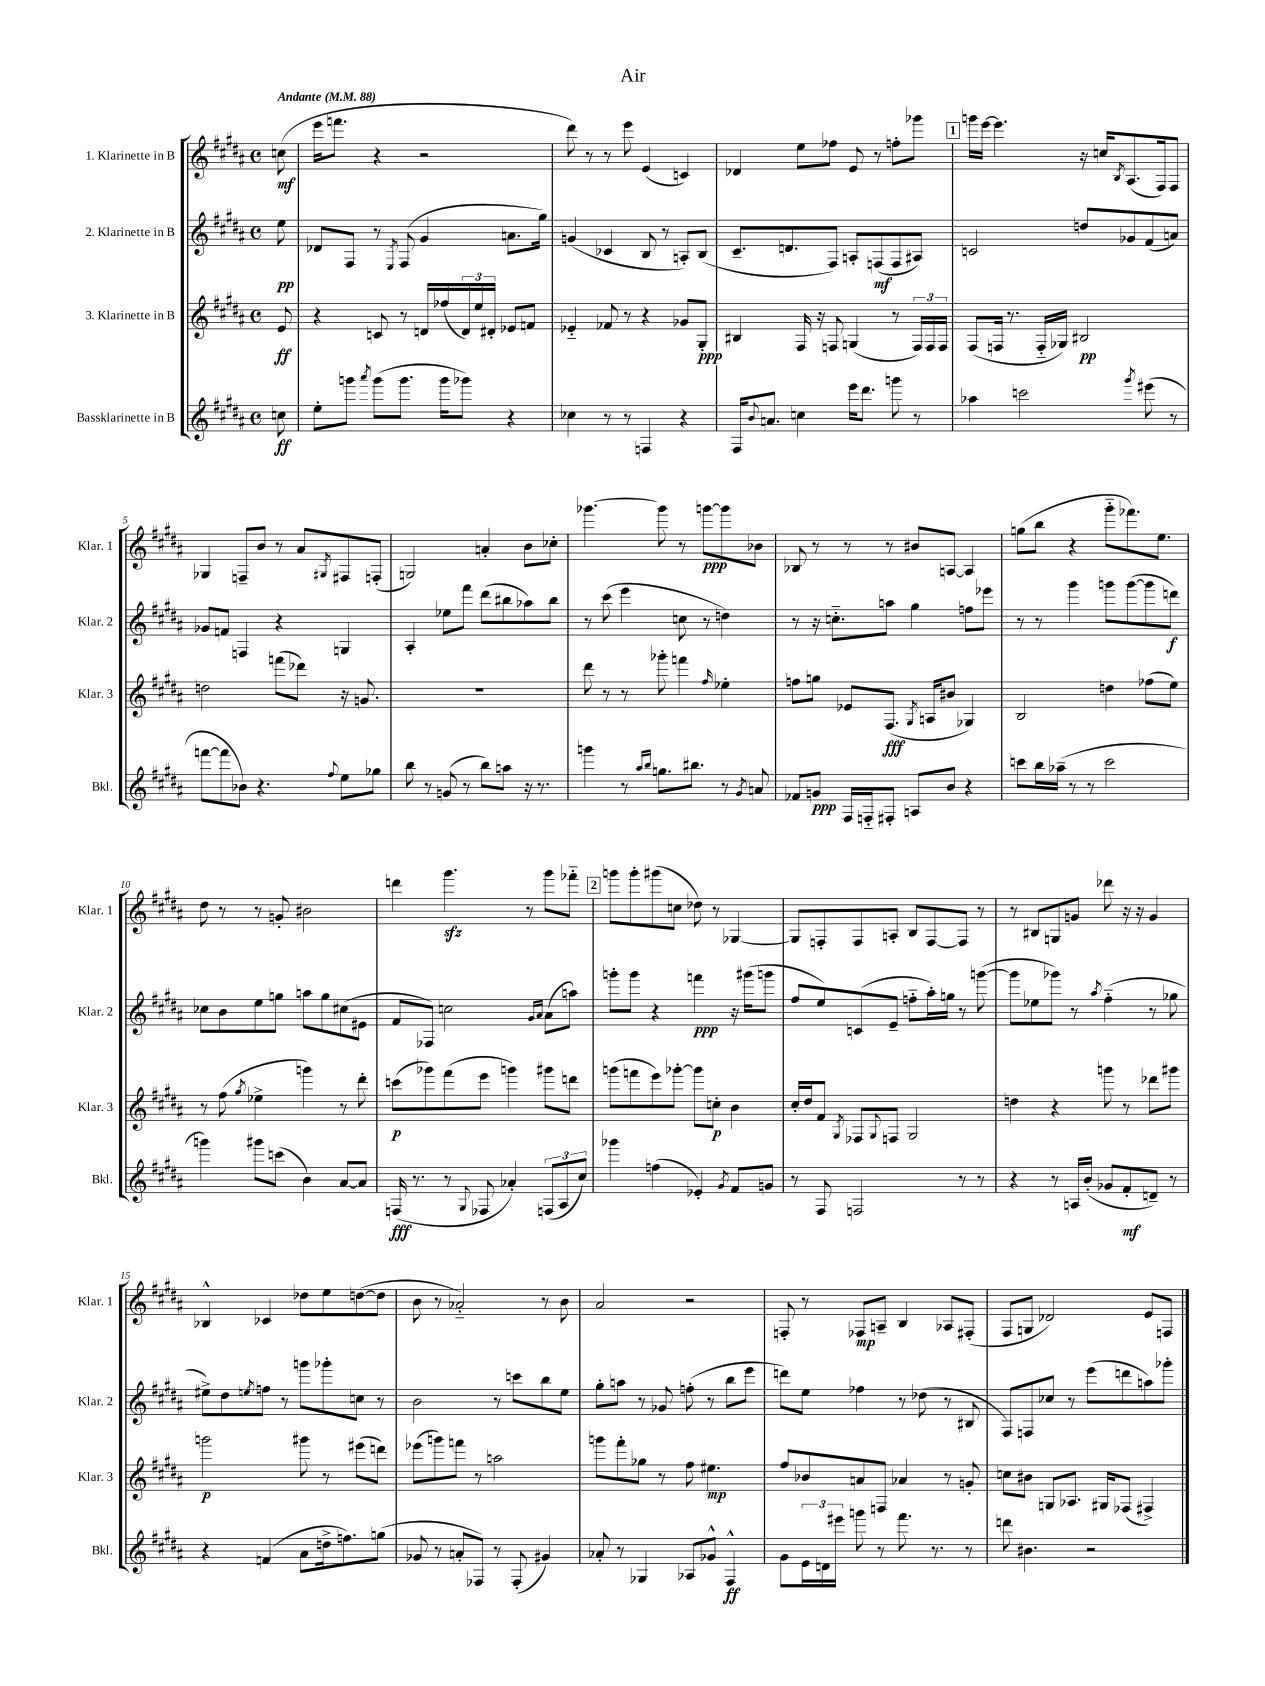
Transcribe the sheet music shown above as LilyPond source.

\header { title = "Air" }
<<
\new StaffGroup <<
\new Staff = "s0" \with { instrumentName = "1. Klarinette in B" shortInstrumentName = "Klar. 1" } {
    \clef treble \key b \major \defaultTimeSignature \time 4/4 \partial 8 \tempo "Andante" 4 = 88
    c''8\mf( |
    e'''16 f'''8. r4 r2 |
    dis'''8) r8 r8 e'''8 e'4( c'4) |
    des'4 e''8 fes''8 e'8 r8 f''8-. ges'''8 |
    \mark \markup { \box "1" } g'''16 e'''16~ e'''4. r16 c''16 \acciaccatura { b8 } ais8.( fis16) fis8 |
    ges4 f8-- b'8 r8 ais'8 \acciaccatura { gis8 } fis8 f8-.( |
    g2) a'4-. b'8 ces''8-. |
    ges'''4.~ ges'''8 r8 g'''8~\ppp g'''8 bes'8 |
    bes8 r8 r8 r8 bis'8 a8~ a4 |
    g''8( b''8 r4 gis'''8-_ fes'''8.) e''8. |
    dis''8 r8 r8 g'8-. bis'2 |
    d'''4 gis'''4.\sfz r8 gis'''8 fes'''8-_ |
    \mark \markup { \box "2" } g'''8 g'''8-. gis'''8( c''8 des''8) r8 ges4~ |
    ges8 f8-. f8 a8-. b8 f8~ f8 r8 |
    r8 bis8 g8 g'8 des'''8 r16 r16 g'4 |
    bes4-^ ces'4 des''8 e''8 d''8~( d''8 |
    b'8 r8 aes'2-_) r8 b'8 |
    ais'2 r2 |
    f8-. r8 fes8\mp a8-- b4 aes8 fis8-.( |
    fis8 g8 des'2) e'8 f8 \bar "|." |
}
\new Staff = "s1" \with { instrumentName = "2. Klarinette in B" shortInstrumentName = "Klar. 2" } {
    \clef treble \key b \major \defaultTimeSignature \time 4/4 \partial 8
    e''8\pp |
    des'8 fis8 r8 \acciaccatura { e8 } fis8( gis'4 a'8. gis''16) |
    g'4( ces'4 b8 r8 a8-.) b8( |
    cis'8.-- d'8. fis8) a8-. f8\mf( f8 ais8) |
    \mark \markup { \box "1" } c'2 d''8 ges'8 fis'8( a'8) |
    ges'8 f'8 f4 r4 g4 |
    ais4-. ees''8 fis'''8 dis'''8( bis''8 aes''8) bis''8 |
    r8 cis'''8( e'''4 c''8 r8 d''4) |
    r8 r16 c''8.-_ a''8 gis''4 f''8 ees'''8 |
    r8 r8 gis'''4 g'''8 g'''8~( g'''8 d'''8\f) |
    ces''8 b'8 e''8 g''8 a''8 g''8 cis''8( eis'8 |
    fis'8 fes8) c''2 \grace { gis'16 ais'16 } ais'8( a''8) |
    \mark \markup { \box "2" } g'''8-. g'''8 r4 f'''4\ppp r16 gis'''16( g'''8 |
    fis''8 e''8) c'8( e'8-- f''8-_ ais''16-.) g''16 r8 g'''8~( |
    g'''8 ees''8 ges'''8) r8 \acciaccatura { ais''8 } fis''4-_( r8 ges''8 |
    eis''8->) dis''8 \acciaccatura { e''8 } f''8 r8 g'''8 ges'''8-. c''8 r8 |
    b'2 r8 c'''8 b''8 e''8 |
    gis''8-. a''8 r8 ges'8 f''8-.( r8 b''8 e'''8 |
    d'''8) e''8 fes''4 r8 des''8( r8 bis8 |
    fis8) f8 ces''8 r8 e'''8( d'''8 a''8) ges'''8-. \bar "|." |
}
\new Staff = "s2" \with { instrumentName = "3. Klarinette in B" shortInstrumentName = "Klar. 3" } {
    \clef treble \key b \major \defaultTimeSignature \time 4/4 \partial 8
    e'8\ff |
    r4 c'8 r8 d'16 fes''16( \tuplet 3/2 { d'16) e''16 dis'16-. } ees'8 f'8 |
    ees'4-_ fes'8 r8 r4 ges'8 gis8-.\ppp |
    bis4 fis16 r16 f8 g4( r8 \tuplet 3/2 { f16) f16 f16 } |
    \mark \markup { \box "1" } fis8( f16 r8. f16-_ ges16) bis2\pp |
    d''2 f'''8( des'''8) r16 g'8. |
    R1 |
    dis'''8 r8 r8 ges'''8-. f'''4 \grace { fis''16 } ees''4-. |
    f''8 g''8 ees'8 fis8.\fff( \acciaccatura { gis8 } a16 bis'8 ges4) |
    b2 d''4 fes''8( e''8) |
    r8 fis''8( \acciaccatura { gis''8 } ees''4-> g'''4) r8 dis'''8-. |
    c'''8\p( ges'''8) fis'''8( e'''8 g'''4) gis'''8 d'''8 |
    \mark \markup { \box "2" } g'''8( f'''8 e'''8) ges'''8~-. ges'''8 c''8-.\p b'4 |
    cis''16-. dis''16 fis'8 \acciaccatura { gis8 } fes8 \appoggiatura { gis8 } f8 gis2 |
    d''4 r4 g'''8 r8 des'''8 gis'''8 |
    g'''2\p gis'''8 r8 eis'''8( d'''8) |
    ees'''8( g'''8) f'''8 r8 a''2 |
    g'''8 fis'''8-. ges''8 r8 fis''8 eis''4.\mp |
    fis''8 bes'8 a'8 f8 aes'4 r8 g'8-. |
    c''8 bis'8 g8 aes8. gis16 fes8( fis4->) \bar "|." |
}
\new Staff = "s3" \with { instrumentName = "Bassklarinette in B" shortInstrumentName = "Bkl." } {
    \clef treble \key b \major \defaultTimeSignature \time 4/4 \partial 8
    c''8\ff |
    e''8-. g'''8 \acciaccatura { ais'''8 } g'''8( g'''8. g'''16 ges'''8) r4 |
    ces''4 r8 r8 f4 r4 |
    fis16 \appoggiatura { b'8 } a'8. c''4 e'''16 dis'''8. g'''8 r8 |
    \mark \markup { \box "1" } aes''4 c'''2 \acciaccatura { gis'''8 } eis'''8( r8 |
    f'''8~ f'''8 bes'8) r4. \appoggiatura { fis''8 } e''8 ges''8 |
    b''8 r8 g'8( r8 b''8) a''8 r16 r8. |
    g'''4 r8 \grace { ais''16 b''16 } g''8. bis''8. r8 \acciaccatura { gis'8 } a'8 |
    fes'8 g'8\ppp fis16 f16-_ fis8-. a8 b'8 r4 |
    c'''8 b''16 aes''16--( r8 r8 c'''2 |
    g'''4) gis'''8 c'''8( b'4) ais'8~ ais'8 |
    f16\fff( r8. r8 \appoggiatura { gis8 } fes8 aes'4-.) \tuplet 3/2 { f8( ais8 cis''8) } |
    \mark \markup { \box "2" } ges'''4 f''4( ees'4-.) \acciaccatura { gis'8 } fis'8 g'8 |
    r8 fis8 f2 r8 r8 |
    r4 r8 a16 b'16-.( ges'8 fis'8-.\mf d'8--) r8 |
    r4 f'4( ais'8 d''16-> f''8.) g''8( |
    ges'8 r8 a'8-. fes8) r8 fes8-.( gis'4) |
    aes'8-. r8 ges4 aes8 ges'8-^ fis4-^\ff |
    gis'8 \tuplet 3/2 { e'16 d'16 eis'''16 } g'''8 r8 fis'''8. r8. r8 |
    d'''8 bis'4. r2 \bar "|." |
}
>>
>>
